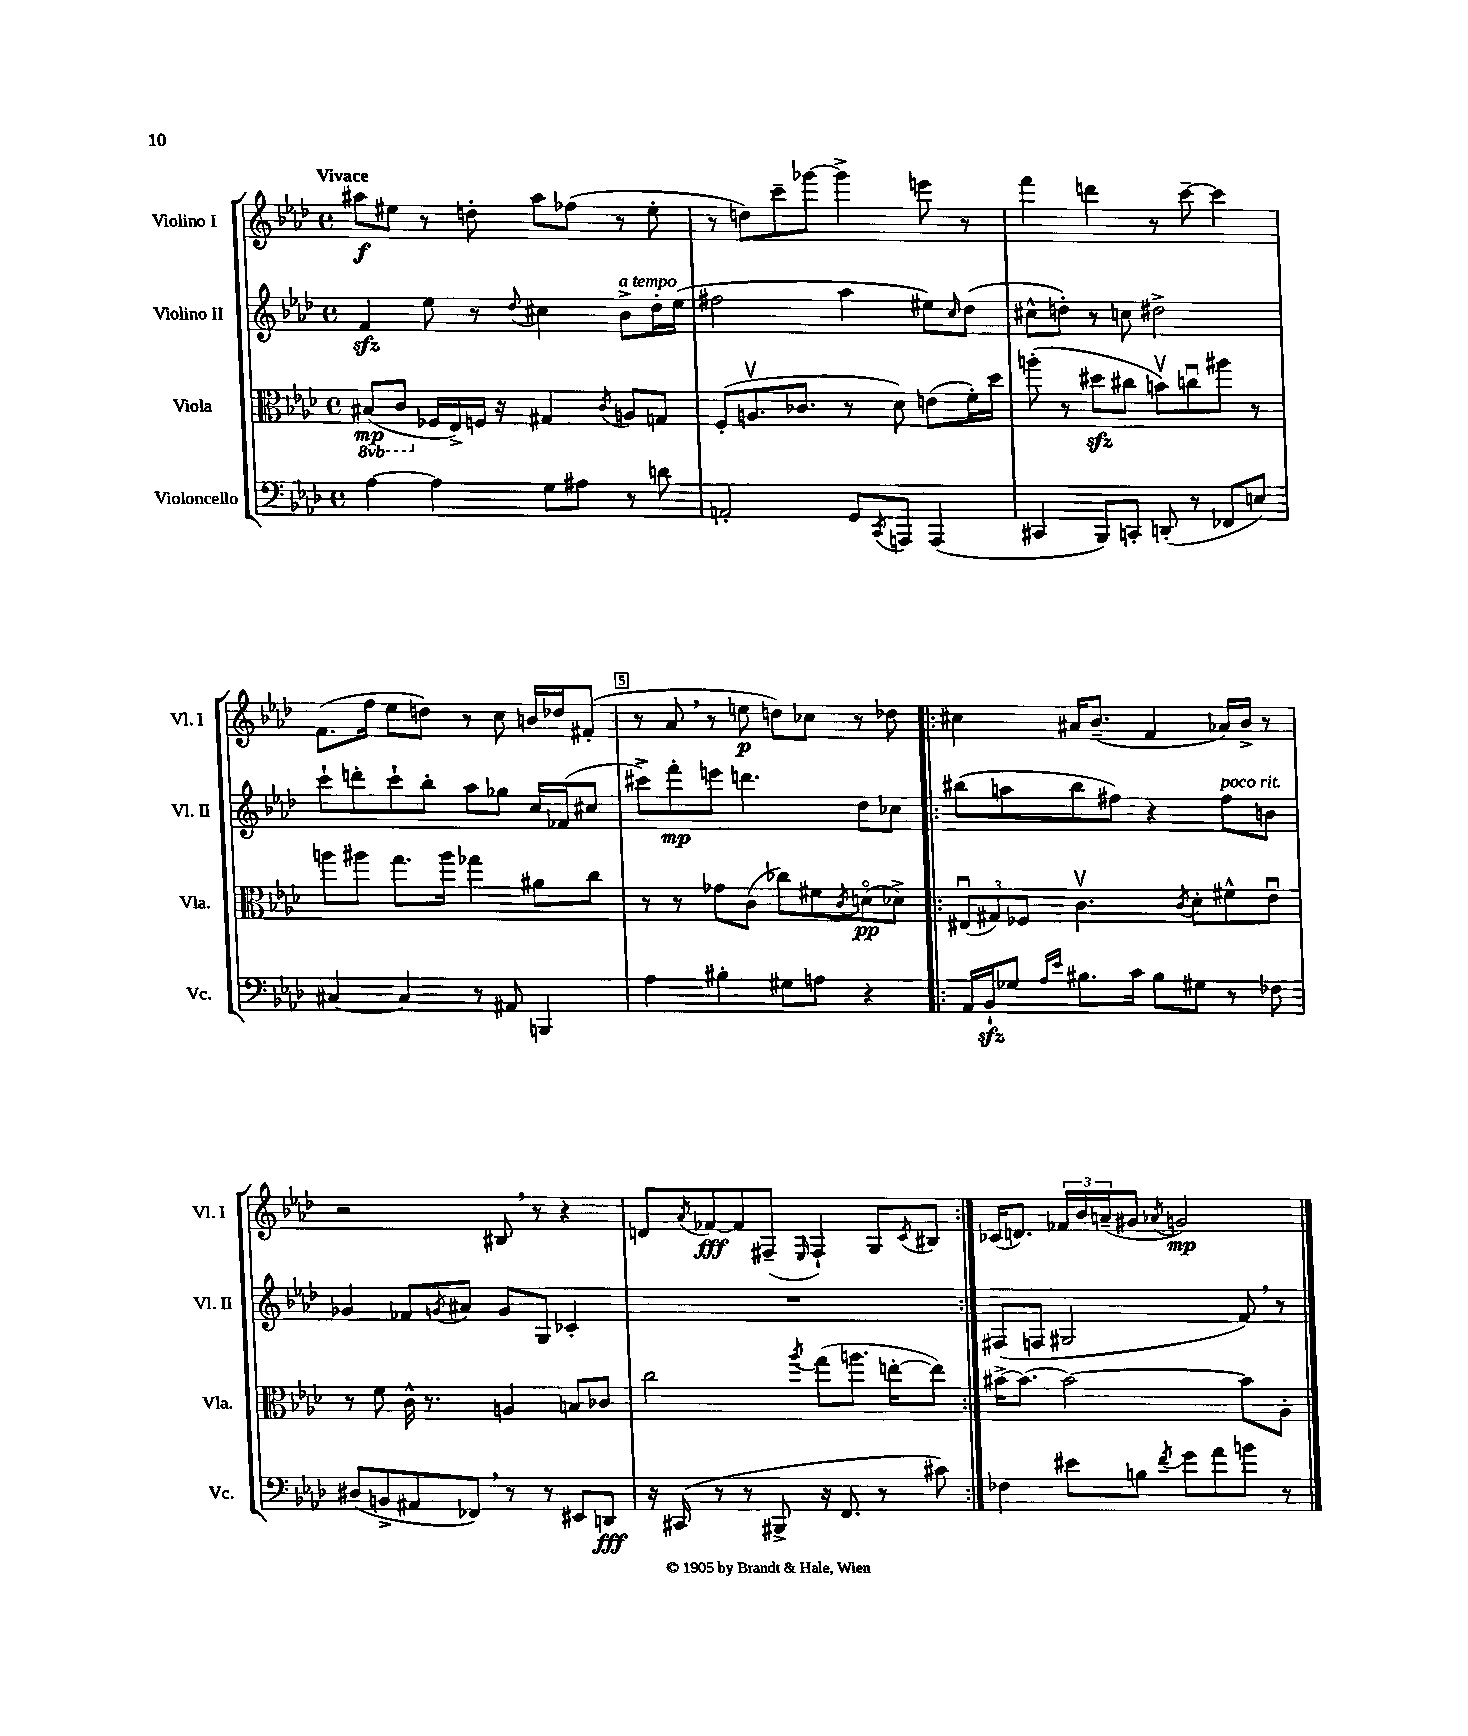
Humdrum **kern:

**kern	**dynam	**kern	**dynam	**kern	**dynam	**kern	**dynam
*part4	*part4	*part3	*part3	*part2	*part2	*part1	*part1
*staff4	*staff4	*staff3	*staff3	*staff2	*staff2	*staff1	*staff1
*I"Violoncello	*	*I"Viola	*	*I"Violino II	*	*I"Violino I	*
*I'Vc.	*	*I'Vla.	*	*I'Vl. II	*	*I'Vl. I	*
*clefF4	*	*clefC3	*	*clefG2	*	*clefG2	*
*k[b-e-a-d-]	*	*k[b-e-a-d-]	*	*k[b-e-a-d-]	*	*k[b-e-a-d-]	*
*M4/4	*	*M4/4	*	*M4/4	*	*M4/4	*
*met(c)	*	*met(c)	*	*met(c)	*	*met(c)	*
*	*	*8ba	*	*	*	*	*
=1	=1	=1	=1	=1	=1	=1	=1
!	!	!	!	!	!	!LO:TX:a:B:t=Vivace	!
[4A-\	.	(8BB#X/L	mp	4fzz/	.	8aa#X\L	f
.	.	8C/J	.	.	.	8ee#X\J	.
*	*	*X8ba	*	*	*	*	*
4A-\]	.	16F-X/LL	.	8ee-\	.	8r	.
.	.	16E-^/)	.	.	.	.	.
.	.	16Fn/JJ	.	8r	.	8ddn'\	.
.	.	16r	.	.	.	.	.
.	.	.	.	8qqdd-/	.	.	.
8G\L	.	4G#X/	.	4cc#X\	.	8aa#\L	.
8A#X\J	.	.	.	.	.	(8ff-X\J	.
.	.	8qc/	.	.	.	.	.
!	!	!	!	!LO:TX:a:i:t=a tempo	!	!	!
8r	.	8An/L	.	8b-^\L	.	8r	.
8dn\	.	8Gn/J	.	16dd-'\L	.	8ee#'\	.
.	.	.	.	(16ee-\JJ	.	.	.
=2	=2	=2	=2	=2	=2	=2	=2
2AAn'/	.	(8F'/L	.	2ff#X\	.	8r	.
.	.	8.Anv/	.	.	.	8ddn\L)	.
.	.	.	.	.	.	8ccc~\	.
.	.	8.c-X/J	.	.	.	.	.
.	.	.	.	.	.	[8ggg-X\J	.
8GG/L	.	8r	.	4aa-\	.	4ggg-^\]	.
8qCC/	.	.	.	.	.	.	.
8AAAn/J	.	8d-\)	.	.	.	.	.
(4AAA/	.	(8en\L	.	8ee#X\L)	.	8eeen\	.
.	.	.	.	16qqcc/	.	.	.
.	.	16f'\L)	.	(8dd-\J	.	8r	.
.	.	16dd-\JJ	.	.	.	.	.
=3	=3	=3	=3	=3	=3	=3	=3
4CC#X/	.	(8aan'\	.	8cc#X^^\L	.	4fff\	.
.	.	8r	.	8ddn'\J)	.	.	.
8BBB-/L)	.	8dd#Xzz\L	.	8r	.	4dddn\	.
8CCn'/J	.	8cc#X\J	.	8ccn\	.	.	.
(8DDn'/	.	8bnv\L)	.	2dd#X^\	.	8r	.
8r	.	8ccnu\	.	.	.	[8ccc~\	.
8FF-X/L	.	8aa#X\J	.	.	.	4ccc\]	.
8En/J)	.	8r	.	.	.	.	.
!!LO:LB:g=z
=4	=4	=4	=4	=4	=4	=4	=4
[4C#X/	.	8aan\L	.	8ccc`\L	.	(8.f\L	.
.	.	8aa#X\J	.	8dddn'\	.	.	.
.	.	.	.	.	.	16ff\Jk	.
4C#/]	.	8.gg\L	.	8ccc`\	.	8ee-\L	.
.	.	.	.	8bb-'\J	.	8ddn\J)	.
.	.	16aa#\Jk	.	.	.	.	.
8r	.	4gg-X\	.	8aa-\L	.	8r	.
8AA#X/	.	.	.	8gg-X\J	.	8cc\	.
4BBBn/	.	8a#X\L	.	16cc/LL	.	16bn/LL	.
.	.	.	.	(16f-X/J	.	16dd-X/J	.
.	.	8cc\J	.	8cc#X/J	.	(8f#X'/J	.
=5	=5	=5	=5	=5	=5	=5	=5
4A-\	.	8r	.	8ccc#X^\L)	.	8r	.
.	.	8r	.	8fff'\	mp	8a-,/	.
4B#X'\	.	8g-X\L	.	8eeen\J	.	8r	.
.	.	(8c\J	.	4.dddn\	.	8een\	p
8G#X\L	.	8cc-X\L)	.	.	.	8ddn\L)	.
8An\J	.	8f#X\	.	.	.	8cc-X\J	.
.	.	8qc/	.	.	.	.	.
4r	.	(8dn\	pp	8dd-\L	.	8r	.
.	.	8d-X^\J)	.	8cc-X\J	.	8dd-X\	.
=6!|:	=6!|:	=6!|:	=6!|:	=6!|:	=6!|:	=6!|:	=6!|:
16AA-/LL	.	(12E#Xu/L	.	(8bb#X\L	.	4cc#X\	.
16BB-zz`/J	.	.	.	.	.	.	.
.	.	12G#X/)	.	.	.	.	.
8G-X/J	.	.	.	8aan\	.	.	.
.	.	12F-X/J	.	.	.	.	.
16qqA-/LL	.	.	.	.	.	.	.
16qqe-/JJ	.	.	.	.	.	.	.
8.B#X\L	.	4.cv\	.	8bb#\	.	16a#X/KL	.
.	.	.	.	.	.	(8.b-~/J	.
.	.	.	.	8ff#X\J)	.	.	.
16c\Jk	.	.	.	.	.	.	.
8B#\L	.	.	.	4r	.	4f/	.
.	.	8qc/	.	.	.	.	.
8G#X\J	.	8d-'\L	.	.	.	.	.
!	!	!	!	!LO:TX:a:i:t=poco rit.	!	!	!
8r	.	8f#X^^\	.	8ff#\L	.	16a-X/LL)	.
.	.	.	.	.	.	16b-^/JJ	.
8F-X\	.	8e-u\J	.	8bn\J	.	8r	.
!!LO:LB:g=z
=7	=7	=7	=7	=7	=7	=7	=7
(8D#X/L	.	8r	.	4g-X/	.	2r	.
8BBn^/	.	8f\	.	.	.	.	.
8AA#X/	.	16c^^\	.	8f-X/L	.	.	.
.	.	8.r	.	.	.	.	.
.	.	.	.	8qgn/	.	.	.
8FF-X,/J)	.	.	.	8a#X/J	.	.	.
8r	.	4An/	.	8g/L	.	8B#X,/	.
8r	.	.	.	8G/J	.	8r	.
8EE#X/L	.	8Bn/L	.	4c-X'/	.	4r	.
8DDn/J	fff	8c-X/J	.	.	.	.	.
=8	=8	=8	=8	=8	=8	=8	=8
16r	.	2cc\	.	1r	.	8dn/L	.
(16CC#X/	.	.	.	.	.	.	.
.	.	.	.	.	.	8qa-/	.
8r	.	.	.	.	.	[8f-X/	fff
8r	.	.	.	.	.	8f-/]	.
8BBB#X^/	.	.	.	.	.	(8F#X~/J	.
.	.	8qaa-/	.	.	.	16qqE-/	.
16r	.	(8gg\L	.	.	.	4F#`/)	.
8.FF/	.	.	.	.	.	.	.
.	.	8.aan\J	.	.	.	.	.
8r	.	.	.	.	.	8G/L	.
.	.	[16een'\KL	.	.	.	.	.
.	.	.	.	.	.	8qc/	.
8c#X\)	.	8ee\J])	.	.	.	8B#X/J	.
=9:|!	=9:|!	=9:|!	=9:|!	=9:|!	=9:|!	=9:|!	=9:|!
4F-X\	.	[16b#X^\KL	.	(8F#X/L	.	(16c-X/KL	.
.	.	8.b#\J_	.	.	.	8.dn/J)	.
.	.	.	.	8Fn/J	.	.	.
8e#X\L	.	2b#\_	.	2G#X/	.	24f-X/LL	.
.	.	.	.	.	.	24b-/	.
.	.	.	.	.	.	(24an~/J	.
8Bn\J	.	.	.	.	.	8g#X/J	.
8qf/	.	.	.	.	.	8qa-X/	.
8g\L	.	.	.	.	.	2gn/)	mp
8a-\	.	.	.	.	.	.	.
8bn\J	.	8b#\L]	.	8f,/)	.	.	.
8r	.	8A-'\J	.	8r	.	.	.
==	==	==	==	==	==	==	==
*-	*-	*-	*-	*-	*-	*-	*-
